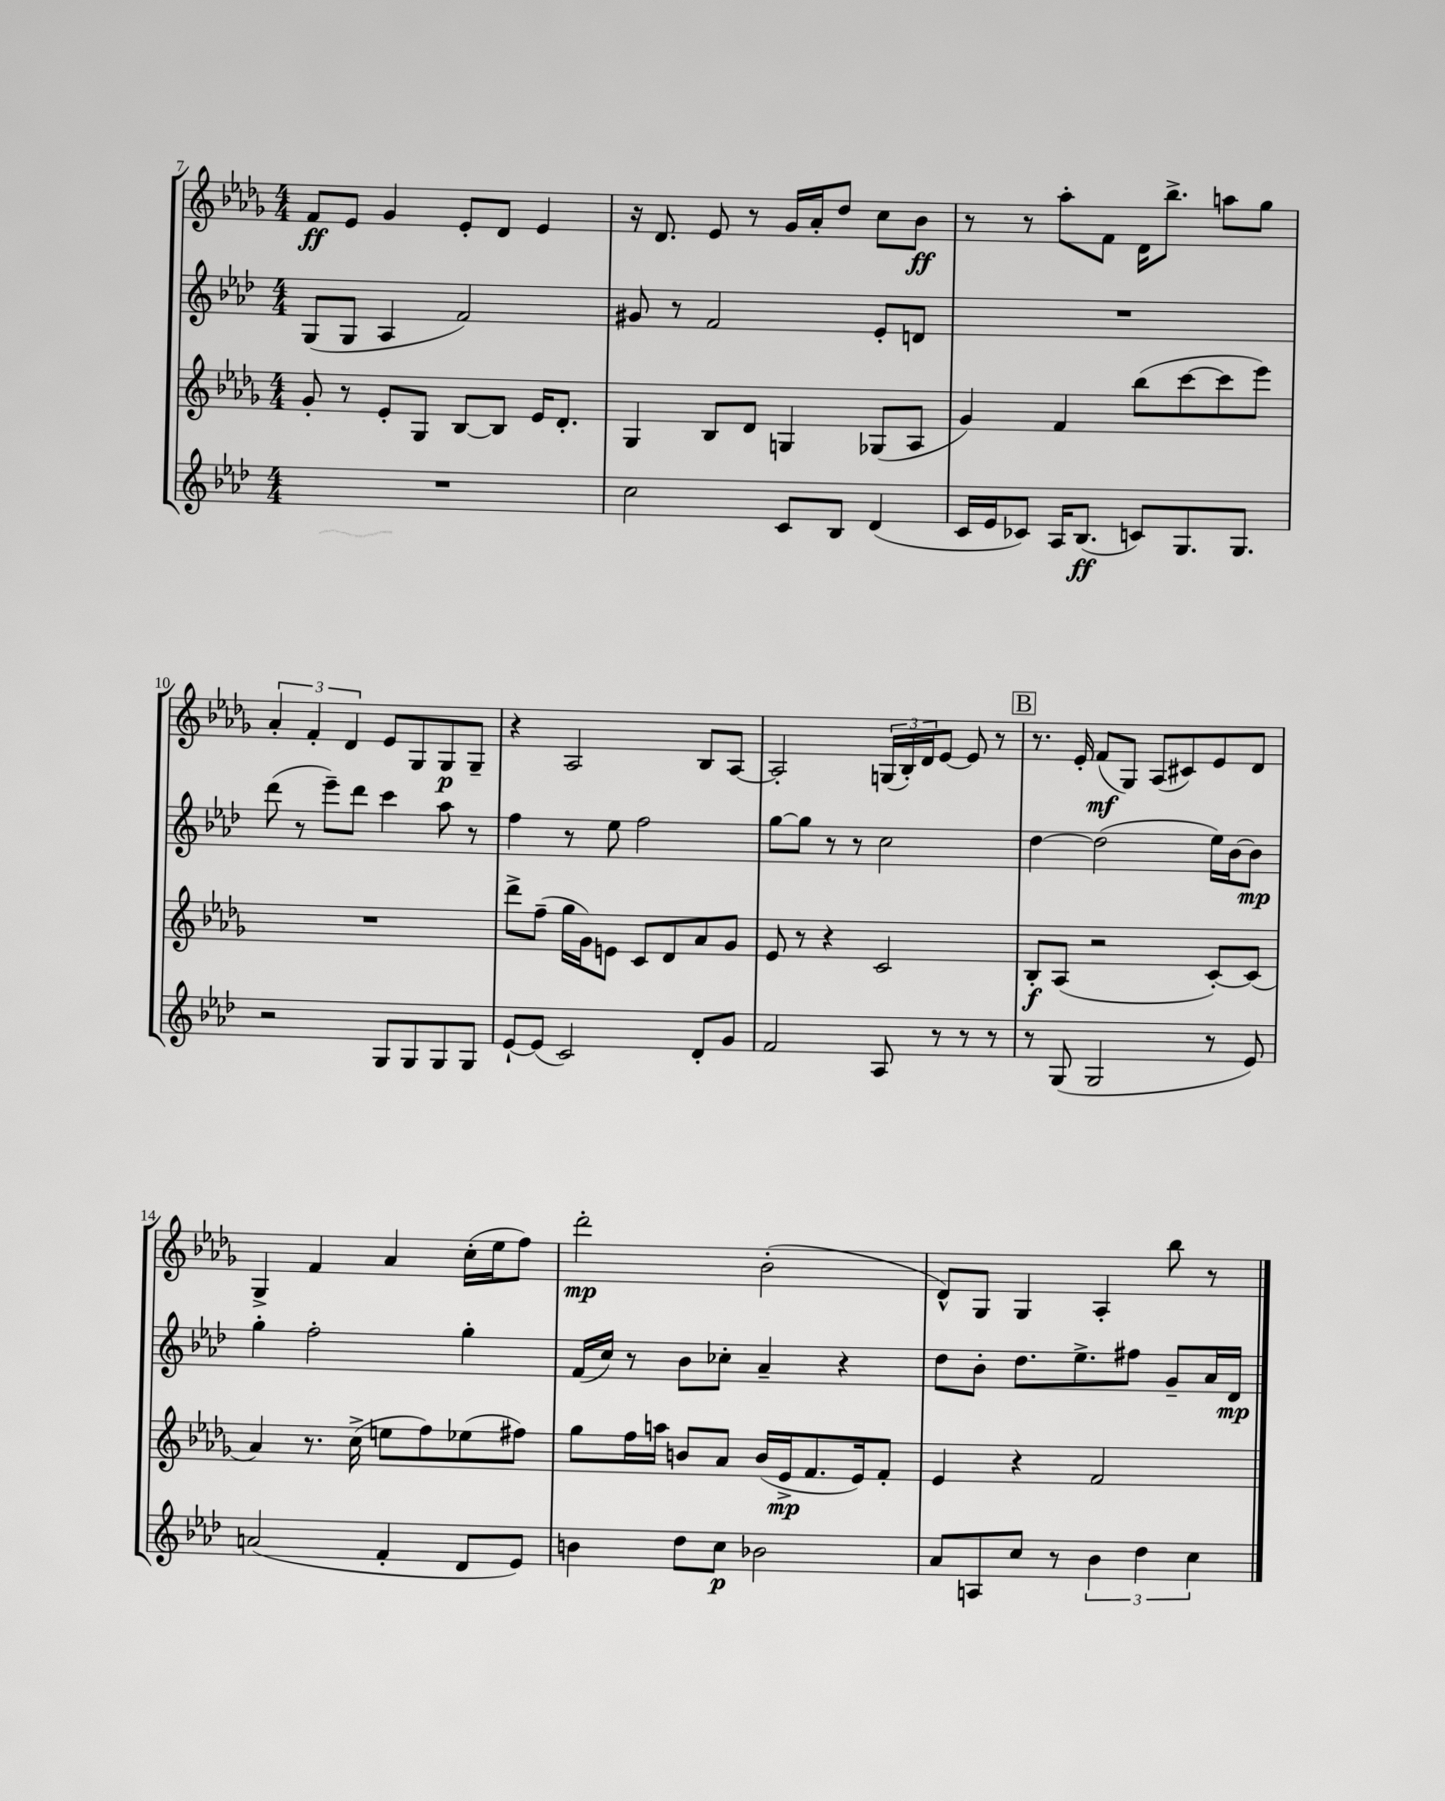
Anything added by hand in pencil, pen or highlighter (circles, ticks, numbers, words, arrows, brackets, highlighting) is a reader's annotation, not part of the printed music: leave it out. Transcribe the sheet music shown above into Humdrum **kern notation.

**kern	**kern	**kern	**kern
*staff4	*staff3	*staff2	*staff1
*clefG2	*clefG2	*clefG2	*clefG2
*k[b-e-a-d-]	*k[b-e-a-d-g-]	*k[b-e-a-d-]	*k[b-e-a-d-g-]
*M4/4	*M4/4	*M4/4	*M4/4
1r	8g-'	(8G	8f
.	8r	8G	8e-
.	8e-'	4A-	4g-
.	8G-	.	.
.	[8B-	2f)	8e-'
.	8B-]	.	8d-
.	16e-	.	4e-
.	8.d-'	.	.
=	=	=	=
2cc	4G-	8g#	16r
.	.	.	8.d-
.	.	8r	.
.	8B-	2f	8e-
.	8d-	.	8r
8c	4G	.	16g-
.	.	.	16a-'
8B-	.	.	8dd-
(4d-	(8G-	8e-'	8cc
.	8A-	8d	8b-
=	=	=	=
16c	4g-)	1r	8r
16e-	.	.	.
8c-)	.	.	8r
16A-	4f	.	8aa-'
(8.B-	.	.	.
.	.	.	8f
8c)	(8bb-	.	16d-
.	.	.	8.bb-^
8.G	[8ccc	.	.
.	8ccc]	.	8aa
8.G	.	.	.
.	8eee-)	.	8gg-
=	=	=	=
2r	1r	(8ddd-	6a-'
.	.	8r	.
.	.	.	6f'
.	.	8eee-~)	.
.	.	.	6d-
.	.	8ddd-	.
8G	.	4ccc	8e-
8G	.	.	8G-
8G	.	8aa-	8G-
8G	.	8r	8G-~
=	=	=	=
[8e-`	8ddd-^	4ff	4r
(8e-]	(8ff~	.	.
2c)	16gg-	8r	2A-
.	16g-)	.	.
.	8e	8ee-	.
.	8c	2ff	.
.	8d-	.	.
8d-'	8a-	.	8B-
8g	8g-	.	[8A-
=	=	=	=
2f	8e-	[8gg	2A-']
.	8r	8gg]	.
.	4r	8r	.
.	.	8r	.
8A-	2c	2cc	(24G
.	.	.	24B-')
.	.	.	24d-
8r	.	.	[8e-
8r	.	.	8e-]
8r	.	.	8r
=	=	=	=
8r	8B-'	[4dd-	8.r
(8G	(8A-	.	.
.	.	.	16e-'
2G	2r	(2dd-]	(8f
.	.	.	8G-)
.	.	.	(8A-
.	.	.	8c#)
8r	[8c')	16ee-)	8e-
.	.	[16b-	.
8e-)	(8c]	8b-]	8d-
=	=	=	=
(2a	4a-)	4gg'	4G-^
.	8.r	2ff'	4f
.	(16cc^	.	.
4f'	8ee	.	4a-
.	8ff)	.	.
8d-	(8ee-	4gg'	(16cc'
.	.	.	16ee-
8e-)	8ff#)	.	8ff)
=	=	=	=
4b	8gg-	(16f	2ddd-'
.	.	16cc)	.
.	16ff	8r	.
.	16aa	.	.
8dd-	8b	8b-	.
8cc	8a-	8cc-'	.
2b-	(16b	4a-~	(2b-'
.	16e-^	.	.
.	8.f	.	.
.	.	4r	.
.	16e-)	.	.
.	8f'	.	.
=	=	=	=
8a-	4e-	8dd-	8d-^^)
8A	.	8b-'	8G-
8cc	4r	8.dd-	4G-
8r	.	.	.
.	.	8.ee-^	.
6b-	2f	.	4A-'
.	.	8ff#	.
6dd-	.	.	.
.	.	8g~	8bb-
6cc	.	.	.
.	.	16a-	8r
.	.	16d-	.
==	==	==	==
*-	*-	*-	*-
